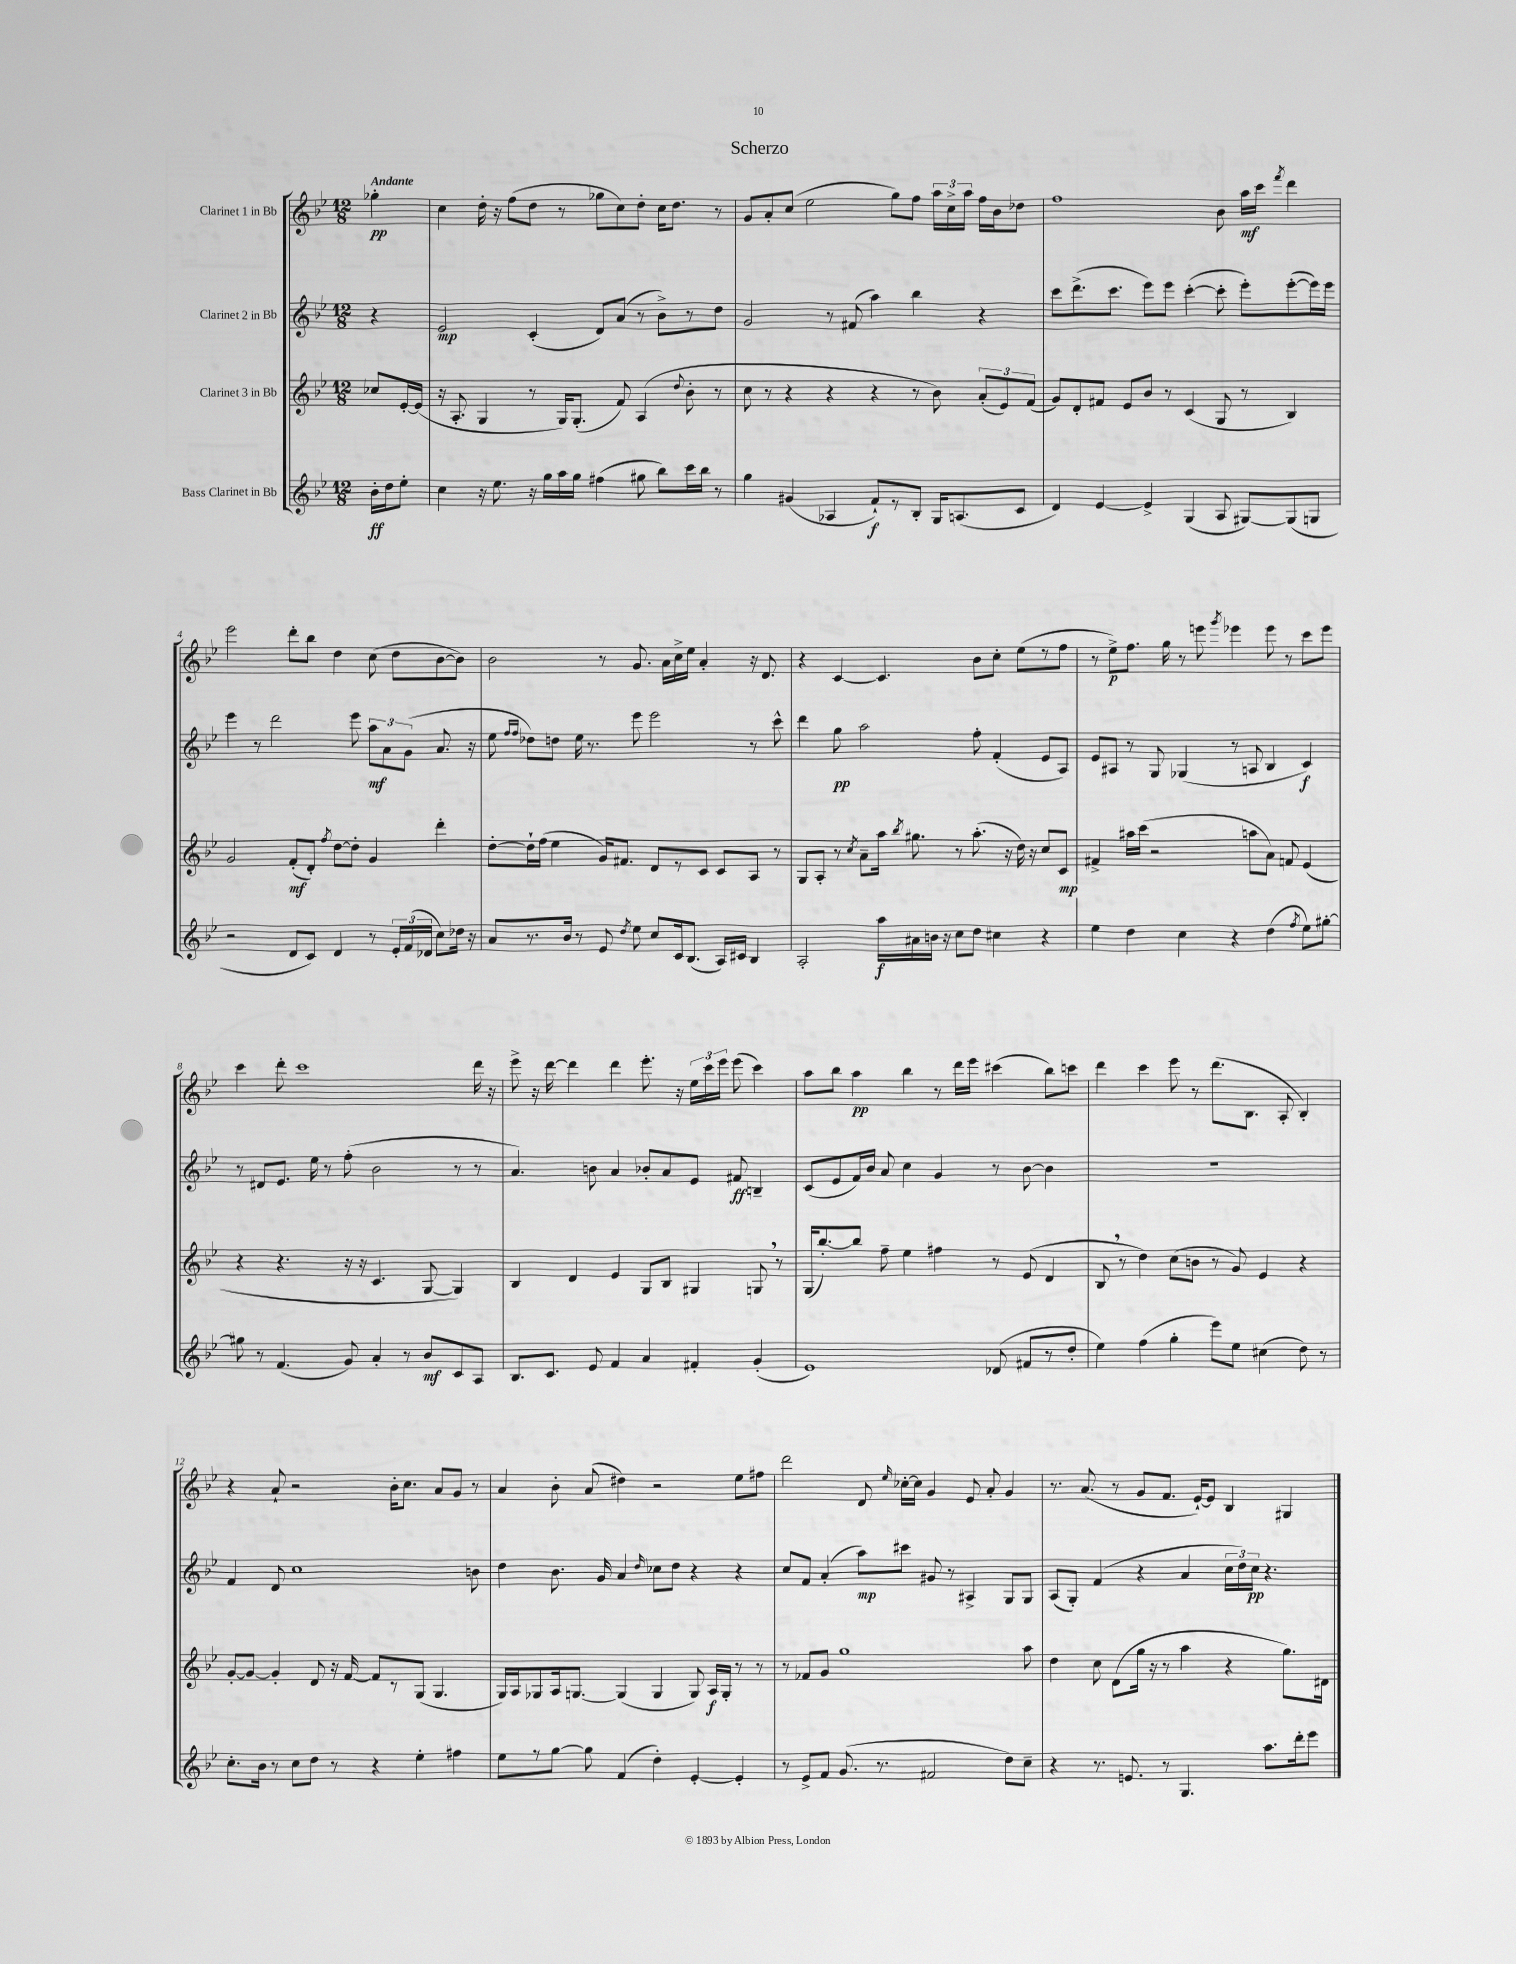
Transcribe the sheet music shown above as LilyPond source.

\header { title = "Scherzo" }
<<
\new StaffGroup <<
\new Staff = "s0" \with { instrumentName = "Clarinet 1 in Bb" } {
    \clef treble \key bes \major \numericTimeSignature \time 12/8 \partial 4 \tempo "Andante"
    \autoBeamOff ges''4-.\pp |
    c''4 d''16-. r16 f''8[( d''8] r8 ges''8[ c''8) d''8]-. c''16[ d''8.] r8 |
    g'8[ a'8-. c''8]( ees''2 g''8[) f''8] \tuplet 3/2 { a''16[ c''16-> a''16] } f''16[ bes'16 des''8] |
    f''1 bes'8 a''16[\mf c'''16] \acciaccatura { f'''8 } d'''4 |
    ees'''2 d'''8[-. bes''8] d''4 c''8( d''8[ bes'8~ bes'8]) |
    bes'2 r8 g'8. a'16[ c''16-> ees''16] a'4-. r16 d'8. |
    r4 c'4~ c'4. bes'8[ c''8]-. ees''8[( r8 f''8] |
    r8 ees''8[->\p) f''8.] g''16 r8 e'''8 \acciaccatura { g'''8 } ees'''4 ees'''8 r8 c'''8[ ees'''8] |
    c'''4 d'''8-. c'''1 d'''16 r16 |
    ees'''8-> r16 d'''16~ d'''4 d'''4 ees'''8.-. r16 \tuplet 3/2 { ees''16[ c'''16 ees'''16] } ees'''8( c'''4) |
    a''8[ bes''8] a''4\pp bes''4 r8 d'''16[ ees'''16] cis'''4( bes''8[) c'''8] |
    d'''4 c'''4 ees'''8 r8 d'''8.[( bes8.] a8-. bes4-.) |
    r4 a'8-! r2 bes'16[-. c''8.] a'8[ g'8] r8 |
    a'4 bes'8-. a'8( dis''4) r2 ees''8[ fis''8] |
    d'''2 d'8 \grace { ees''16 } ces''16[~-. ces''16] g'4 ees'8 a'8-. g'4 |
    r8. a'8.( r8 g'8[ f'8.] ees'16[~-!) ees'8] bes4 gis4 \bar "|." |
}
\new Staff = "s1" \with { instrumentName = "Clarinet 2 in Bb" } {
    \clef treble \key bes \major \numericTimeSignature \time 12/8 \partial 4
    \autoBeamOff r4 |
    ees'2\mp c'4-.( d'8[) a'8]( r8 bes'8[->) r8 d''8] |
    g'2 r8 fis'8( a''4) bes''4 r4 |
    c'''8[ d'''8.->( c'''8.] ees'''8[) ees'''8] c'''4~-.( c'''8-. ees'''8[-.) ees'''8~-.( ees'''16) ees'''16] |
    ees'''4 r8 d'''2 ees'''8 \tuplet 3/2 { a''8[\mf a'8 g'8]( } a'8. r16 |
    ees''8 \grace { f''16[ f''16] } des''8[) d''8] ees''16 r8. ees'''8 ees'''2 r8 c'''8-^ |
    d'''4 g''8\pp a''2 f''8-. f'4-.( ees'8[ a8]) |
    ees'8[ ais8] r8 g8 ges4( r8 a8 bes4 c'4\f) |
    r8 dis'8[ ees'8.] ees''16 r8 f''8-.( bes'2 r8 r8 |
    a'4.) b'8 a'4 bes'8[-. a'8 ees'8] fis'8\ff b4-- |
    c'8[( ees'8 f'16) bes'16] a'8 c''4 g'4 r8 bes'8~ bes'4 |
    R1. |
    f'4 d'8 c''1 b'8 |
    d''4 bes'8. g'16 a'4 \grace { d''16 } ces''8[ d''8] r4 r4 |
    c''8[ f'8] a'4-.( a''8[\mp) cis'''8] gis'8 r8 ais4-> g8[ g8] |
    a8[( g8]-.) f'4( r4 a'4 \tuplet 3/2 { c''16[ d''16) c''16]\pp } r4. \bar "|." |
}
\new Staff = "s2" \with { instrumentName = "Clarinet 3 in Bb" } {
    \clef treble \key bes \major \numericTimeSignature \time 12/8 \partial 4
    \autoBeamOff ces''8[ ees'16~-. ees'16]( |
    r16 a8.-. g4 r8 g16[) g8.]-.( f'8) a4( \appoggiatura { d''8 } bes'8-. r8 |
    c''8 r8 r4 r4 r4 r8 bes'8) \tuplet 3/2 { a'8[-.( ees'8) f'8]( } |
    g'8[) d'8-. fis'8] ees'8[ bes'8] r8 c'4( g8 r8 bes4) |
    g'2 f'8[-.\mf( d'8]-.) \acciaccatura { f''8 } d''8[~ d''8]-. g'4 d'''4-. |
    d''8[~-. d''16-! f''16]( ees''4 g'16[) fis'8.] d'8[ r8 c'8] c'8[ a8] r8 |
    g8[ a8]-. r8 \acciaccatura { c''8 } a'8[-- a''16] \acciaccatura { bes''8 } gis''8. r8 a''8.-.( r16 d''16) r16 c''8[ c'8]\mp |
    fis'4-> ais''16[ c'''16]( r2 a''8[ a'8]) f'8 ees'4( |
    r4 r4. r16 r16 c'4. g8~ g4) |
    bes4 d'4 ees'4 g8[ bes8] gis4 g8 \breathe r8 |
    g16[( bes''8.~-.) bes''8] f''8-- ees''4 fis''4 r8 ees'8( d'4 |
    bes8 \breathe r8 d''4) c''8[( b'8] r8 g'8) ees'4 r4 |
    g'8[~-. g'8]~ g'4-. d'8 r16 f'16~ f'8[ r8 g8]( g4. |
    g16[) a16 ges8 a16 g8.]~ g4( g4 g8) a16[\f g16]-. r8 r8 |
    r8 fes'8[ g'8] g''1 a''8 |
    d''4 c''8 d'8[( g''16] r16 r8 a''4 r4 g''8.[) dis'16] \bar "|." |
}
\new Staff = "s3" \with { instrumentName = "Bass Clarinet in Bb" } {
    \clef treble \key bes \major \numericTimeSignature \time 12/8 \partial 4
    \autoBeamOff bes'16[-.\ff d''16 ees''8]-. |
    c''4 r16 ees''8. r16 g''16[ a''16 g''16] fis''4( gis''8 bes''8[) c'''16 bes''16] r8 |
    g''4 gis'4( aes4 f'8[-!\f) r8 bes8]-. g16[ a8.( c'8] |
    d'4) ees'4~ ees'4-> g4( a8 gis8[~) gis8( g8] |
    r2 d'8[ c'8]) d'4 r8 \tuplet 3/2 { ees'16[-. f'16( des'16] } c''8[) des''16] r16 |
    a'8[ r8. bes'16] r8 ees'8 \acciaccatura { d''8 } ees''8 c''8[ c'16 bes8.]( a16[) cis'16] bes4 |
    a2-. a''16[\f ais'16 b'16] r16 c''8[ d''8] cis''4 r4 |
    ees''4 d''4 c''4 r4 d''4( \acciaccatura { f''8 } ees''8[) gis''8]~-. |
    gis''8 r8 f'4.( g'8) a'4-. r8 bes'8[\mf c'8 a8] |
    bes8.[ c'8.] ees'8 f'4 a'4 fis'4-. g'4-.( |
    ees'1) des'8( fis'8[ r8 d''8]-. |
    ees''4) f''4( g''4-. ees'''8[) ees''8] cis''4( d''8) r8 |
    c''8.[-. bes'16] r8 c''8[ d''8] r8 r4 ees''4-. fis''4 |
    ees''8[ r8 g''8]~ g''8 f'4( d''4-.) ees'4~-. ees'4-. |
    r8 ees'8[-> f'8] g'8.( r8. fis'2 d''8[) c''8]-- |
    r4 r8. e'8. r8 g4. a''8.[ d'''16-. ees'''8] \bar "|." |
}
>>
>>
